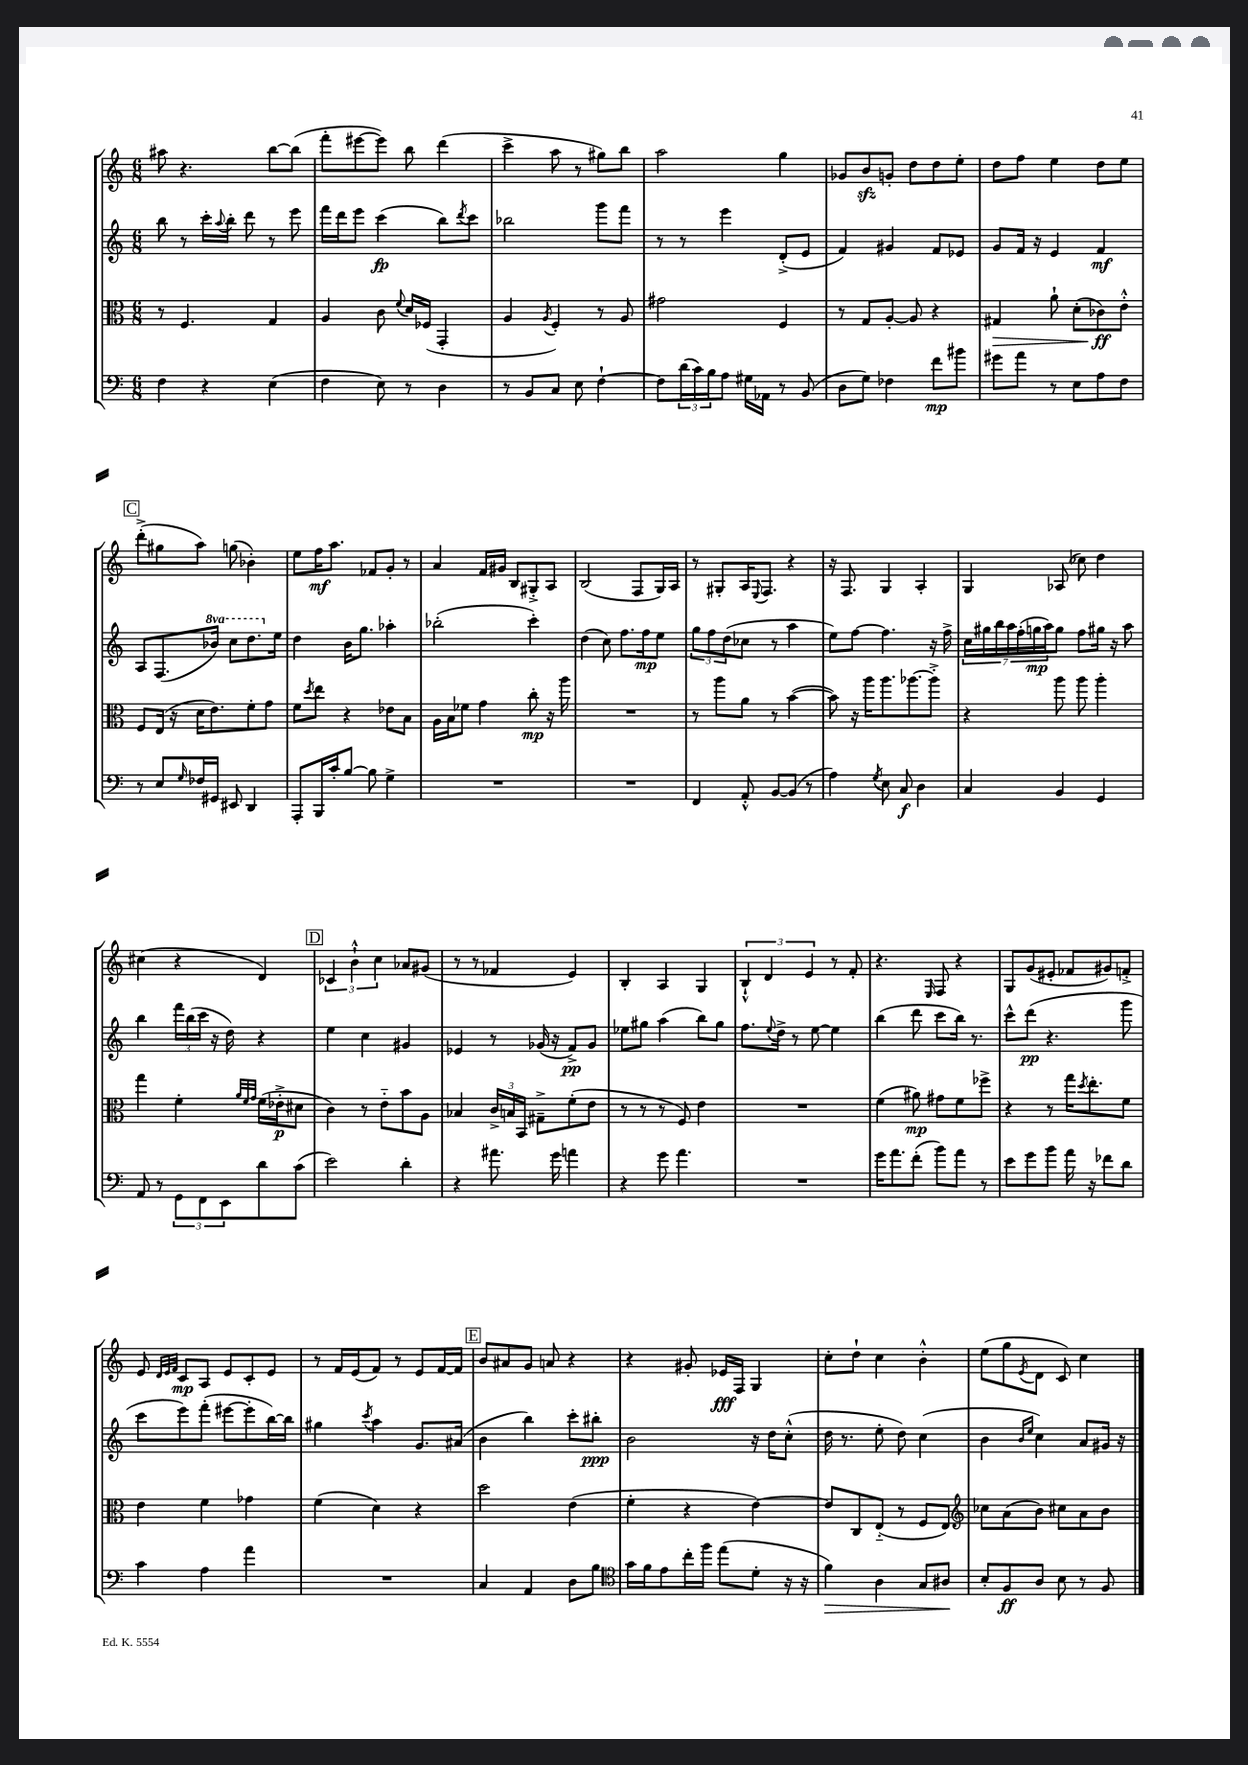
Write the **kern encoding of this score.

**kern	**kern	**kern	**kern
*staff4	*staff3	*staff2	*staff1
*clefF4	*clefC3	*clefG2	*clefG2
*k[]	*k[]	*k[]	*k[]
*M6/8	*M6/8	*M6/8	*M6/8
4F\	8r	8bb\	8aa#\
.	4.F/	8r	4.r
4r	.	16ccc'\LL	.
.	.	8qqaa/	.
.	.	16bb'\JJ	.
.	.	8ddd\	.
(4E\	4G/	8r	[8bb\L
.	.	8eee\	(8bb\]J
=	=	=	=
4F\	4A/	16fff\LL	8fff'\L
.	.	16ddd\J	.
.	.	8eee\J	[8eee#\
8E\)	8c\	(4ccc\	8eee#\]J)
.	8qqf/	.	.
8r	16d/LL	.	8bb\
.	(16F-/JJ	.	.
4D\	4GG'/	8bb\L)	(4ddd\
.	.	8qddd/	.
.	.	8ccc\J	.
=	=	=	=
8r	4A/	2bb-\	4ccc^\
8BB/L	.	.	.
.	8qA/	.	.
8C/J	4F'/)	.	8aa\
8E\	.	.	8r
[4F`\	8r	8ggg\L	8gg#\L)
.	8A/	8fff\J	8bb\J
=	=	=	=
8F\]L	2g#\	8r	2aa\
(24d\L	.	8r	.
24c\)	.	.	.
24B\J	.	.	.
8A\J	.	4eee\	.
16G#\LL	.	.	.
16AA-\JJ	.	.	.
8r	4F/	(8d'^/L	4gg\
(8BB/	.	8e/J	.
=	=	=	=
8D\L	8r	4f/)	8g-/L
8G\J)	8G/L	.	8b/
4F-\	[8A'/J	4g#/	8g'/J
.	8A/]	.	8dd\L
8f\L	4r	8f/L	8dd\
8b#\J	.	8e-/J	8ee'\J
=	=	=	=
8g#\L	4G#/	8g/L	8dd\L
8a\J	.	16f/Jk	8ff\J
.	.	16r	.
8r	8a`\	4e/	4ee\
8E\L	(8d'\L	.	.
8A\	8c-\)	4f/	8dd\L
8F\J	8e'^^\J	.	8ee\J
=	=	=	=
8r	8F/L	8A/L	(8ddd'^\L
8E/L	(16E/Jk	(8.F/	8gg#\
.	16r	.	.
16qqG/	.	.	.
16F-/L	16d\LK	.	8aa\J)
16GG#/JJ	8.e\)	16bb-/Jk)	.
8EE#/	.	8ccc\L	(8gg\
4DD/	8f'\	8.ddd\	4b-'\)
.	8g\J	.	.
.	.	16ee\Jk	.
=	=	=	=
8AAA'/L	8f\L	4dd\	8ee\L
.	8qdd/	.	.
16BBB/L	8ee\J	.	16ff\K
16c'/J	.	.	8.aa\J
[8B/J	4r	16b\LK	.
.	.	8.gg\J	.
8B\]	.	.	8f-/L
4G^\	8e-\L	4aa-'\	8g'/J
.	8B\J	.	8r
=	=	=	=
2.r	16A\LL	(2bb-'\	4a/
.	16B\J	.	.
.	8f-\J	.	.
.	4g\	.	16f/LL
.	.	.	16g#/JJ
.	.	.	8B/L
.	8cc'\	4ccc'\)	8G#'^/
.	16r	.	8A/J
.	16aa\	.	.
=	=	=	=
2.r	2.r	(4dd\	(2B/
.	.	8cc\)	.
.	.	8.ff\L	.
.	.	.	8F/L
.	.	16ff\k	.
.	.	8ee\J	16G/L)
.	.	.	16A/JJ
=	=	=	=
4FF/	8r	12gg\L	8r
.	.	12ff\	.
.	8aa\L	.	8G#'/L
.	.	(12dd\	.
8AA'^^/	8a\J	8cc-\J	16A/K
.	.	.	8qqE/
.	.	.	8.F/J
[8BB/L	8r	8r	.
(8BB/]J	([4b\	4aa\	4r
8r	.	.	.
=	=	=	=
4A\)	8b\])	8ee\L)	16r
.	.	.	8.F/
.	16r	[8ff\J	.
.	16aa\LK	.	.
8qG/	.	.	.
8E\	8.aa\	4.ff\]	4G/
8C/	.	.	.
.	[8.aa-\	.	.
4D\	.	.	4A'/
.	8aa-'^\]J	16r	.
.	.	16ff^\	.
=	=	=	=
4C/	4r	28cc\LL	4G/
.	.	28gg#\	.
.	.	28bb\	.
.	.	28aa\	.
.	.	(28ff'\	.
.	.	28gg\	.
.	.	28aa\J)	.
4BB/	8aa\	8gg\J	(8A-/
.	8aa\	8ff\L	8cc-\)
4GG/	4aa'\	16gg#\Jk	4dd\
.	.	16r	.
.	.	8aa\	.
=	=	=	=
8AA/	4gg\	4bb\	(4cc#\
8r	.	.	.
12GG\L	4f'\	24fff\LL	4r
.	.	(24bb\	.
12FF\	.	24ccc\JJ	.
.	.	16r	.
12EE\	.	.	.
.	.	16dd\)	.
.	32qqa/LLL	.	.
.	32qqf/	.	.
.	32qqg/JJJ	.	.
8d\	(16f\LL	4r	4d/)
.	16e-'^\J	.	.
(8c\J	8d#\J	.	.
=	=	=	=
2e\)	4c\)	4ee\	6c-/
.	.	.	6b`^^\
.	8r	4cc\	.
.	.	.	6cc\
.	8e'~\L	.	.
4d'\	8b\	4g#/	8a-/L
.	8A\J	.	(8g#/J
=	=	=	=
4r	4B-/	4e-/	8r
.	.	.	8r
8.a#\	24c^/LL	8r	4f-/
.	24B/	.	.
.	24BB/JJ	.	.
.	8G#~^\L	(16g-/	.
16g\	.	16r	.
4a\	(8f'\	8f^/L)	4e/)
.	8e\J	8g-/J	.
=	=	=	=
4r	8r	8ee-\L	4B'/
.	8r	8gg#\J	.
8g\	8r	(4aa\	4A/
4.a\	8F/)	.	.
.	4e\	8bb\L)	4G/
.	.	8gg#\J	.
=	=	=	=
2.r	2.r	8.ff\L	6B`^^/
.	.	.	6d/
.	.	8qqee/	.
.	.	16dd^\Jk	.
.	.	8r	.
.	.	.	6e/
.	.	[8ee\	.
.	.	4ee\]	8r
.	.	.	8f'/
=	=	=	=
16g\LK	(4f\	(4bb\	4.r
8.a\	.	.	.
(8f'\J	8a#\)	8ddd\	.
.	.	.	16qqE/
8b\L)	8g#\L	8ccc\L	8F/
8a\J	8f\	16bb\Jk)	4r
.	.	8.r	.
8r	8ff-^\J	.	.
=	=	=	=
8e\L	4r	8ccc^^\L	8G/L
8g\	.	(8ddd\J	(8g/
8b\J	8r	4.r	8e#'/J
16a\	16gg\LK	.	8f-/L
.	8qdd/	.	.
16r	8.ee'\	.	.
8f-\L	.	.	8g#/)
8d\J	8f\J	8ggg\	8f'^/J
=	=	=	=
4c\	4e\	8ccc\L	8e/
.	.	.	32qqd/LLL
.	.	.	32qqe/
.	.	.	32qqf/JJJ
.	.	8eee\)	8c/L
4A\	4f\	(8fff'\J	8A/J
.	.	[8eee#\L	8e/L
4a\	4g-\	8eee#'\]	8c'/
.	.	[16bb\L)	8e/J
.	.	16bb\]JJ	.
=	=	=	=
2.r	(4f\	4gg#\	8r
.	.	.	16f/LL
.	.	.	(16e/J
.	.	8qccc/	.
.	4d\)	4aa\	8f/J)
.	.	.	8r
.	4r	8.g/L	8e/L
.	.	.	[16f/L
.	.	(16a#/Jk	16f/]JJ
=	=	=	=
4C/	2dd\	4b\	8b/L
.	.	.	8a#/
4AA/	.	4bb\)	8g/J
.	.	.	8a/
8D\L	(4e\	8ccc'\L	4r
8B\J	.	8bb#'\J	.
=	=	=	=
*clefC4	*	*	*
16g\LL	4f'\	2b\	4r
16f\J	.	.	.
8e\	.	.	.
16cc'\L	4r	.	8g#'/
16ff\JJ	.	.	.
(8ee\L	.	.	16e-/LL
.	.	.	16F/JJ
8d'\J	[4e\)	16r	4G/
.	.	16dd\LK	.
16r	.	(8cc'^^\J	.
16r	.	.	.
=	=	=	=
4f\)	8e/]L	16dd\	8cc'\L
.	.	8.r	.
.	8C/	.	8dd`\J
4A\	(8E'~/J	8ee'\	4cc\
.	8r	8dd\)	.
8G/L	8F/L	(4cc\	4b'^^\
8A#/J	8E/J)	.	.
=	=	=	=
*	*clefG2	*	*
8B'/L	8cc-\L	4b\	(8ee\L
8F/	(8a\	.	8gg\
.	.	16qqb/LL	.
.	.	16qqee/JJ	8qe/
8A/J	8b\J)	4cc\)	8d\J
8B\	8cc#\L	.	8c/)
8r	8a\	8a/L	4cc\
8F/	8b\J	16g#/Jk	.
.	.	16r	.
==	==	==	==
*-	*-	*-	*-
